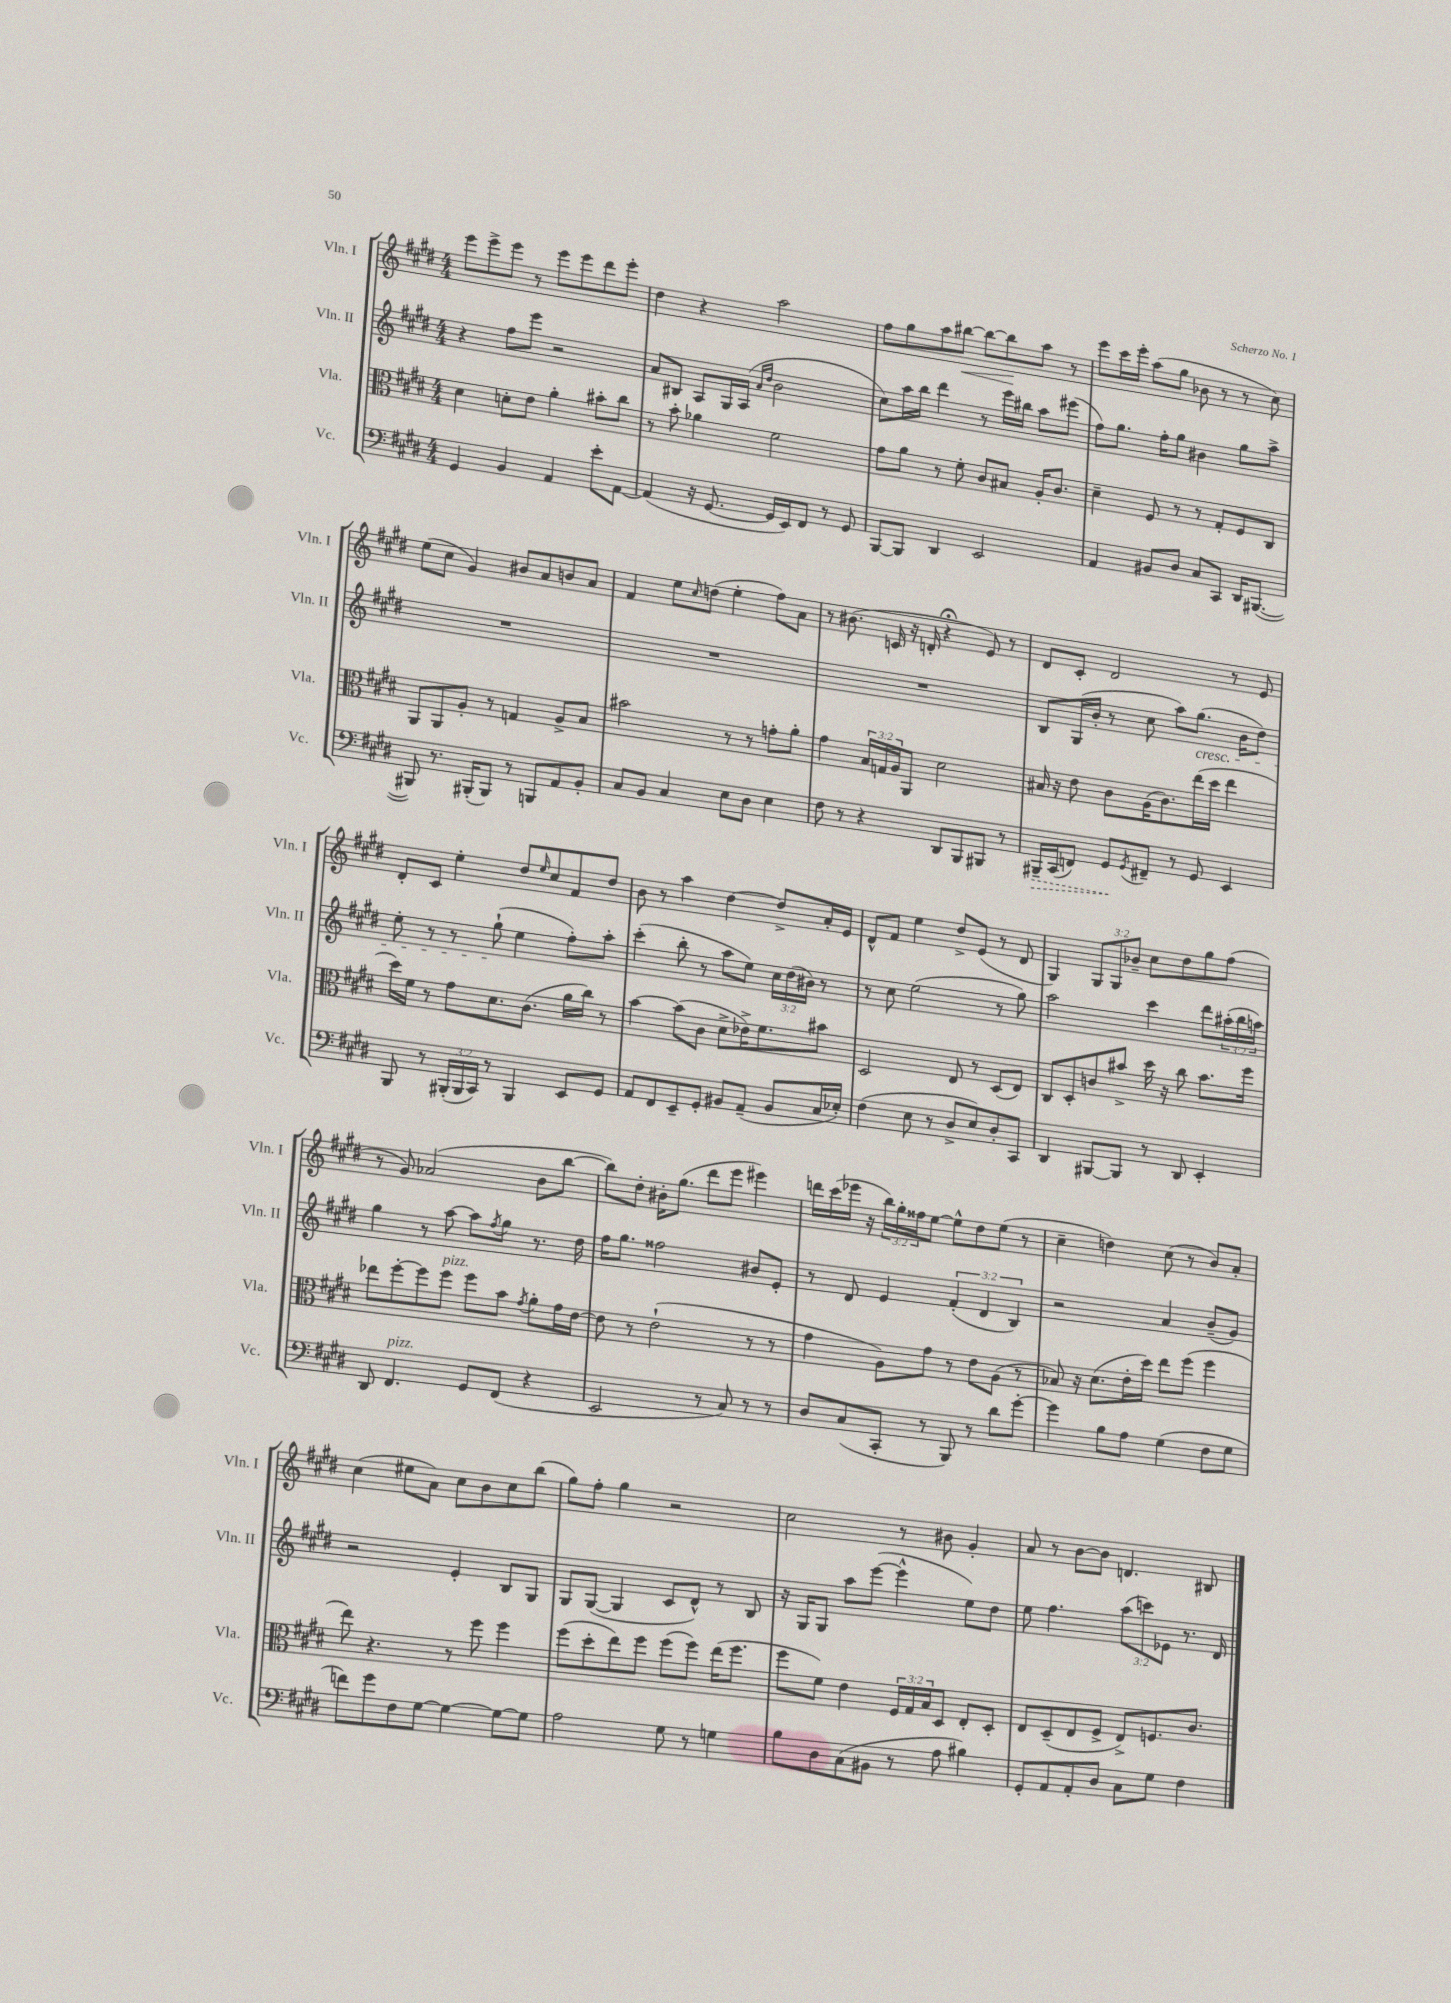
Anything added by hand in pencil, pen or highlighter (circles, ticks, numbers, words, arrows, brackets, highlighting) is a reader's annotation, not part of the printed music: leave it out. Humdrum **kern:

**kern	**kern	**kern	**kern
*staff4	*staff3	*staff2	*staff1
*clefF4	*clefC3	*clefG2	*clefG2
*k[f#c#g#d#]	*k[f#c#g#d#]	*k[f#c#g#d#]	*k[f#c#g#d#]
*M4/4	*M4/4	*M4/4	*M4/4
4GG#/	4d#\	4r	8eee\L
.	.	.	8eee^\
4BB/	8d'\L	8ff#\L	8eee\J
.	8e\J	8eee\J	8r
4AA/	4a'\	2r	8eee\L
.	.	.	8eee\
8e'\L	8b#'\L	.	8ddd#\
[8AA\J	8cc#\J	.	8eee'\J
=	=	=	=
(4AA/]	8r	8a/L	4dd#\
.	8b'\	8B#/J	.
16r	4a-\	8A/L	4r
[8.GG#/	.	.	.
.	.	16G#/L	.
.	.	(16A/JJ	.
.	.	16qqa/LL	.
.	.	16qqdd#/JJ	.
16GG#/]LL	2f#\	2b\	2aa\
16EE/J)	.	.	.
8FF#/J	.	.	.
8r	.	.	.
8GG#/	.	.	.
=	=	=	=
[8BBB/L	8g#\L	8cc#\L)	8ff#\L
8BBB/]J	8a\J	16aa\L	8gg#\
.	.	16bb\JJ	.
4DD#/	8r	4ddd#\	8aa\
.	8f#'\	.	[8bb#\J
2EE/	8c#/L	8r	8bb#\_L
.	8B#/J	16eee\LL	8bb#\]
.	.	16bb#\JJ	.
.	16A'/LK	8aa\L	8aa\J
.	8.c#/J	.	.
.	.	(8eee#\J	8r
=	=	=	=
4AA/	4d#~\	8ff#\L)	8eee\L
.	.	8.gg#\J	16ccc#\L
.	.	.	16eee'\JJ
8BB#/L	8F#/	.	(8aa\L
.	.	16ff#'\LK	.
8D#/J	8r	8gg#\J	8gg#\J
8C#/L	8r	4b#\	8b-\
8CC#/J	8G#'/L	.	8r
16DD#/LK	8F#/	8gg#\L	8r
([8.BBB#/J	.	.	.
.	8C#/J	8aa^\J	8cc#\)
=	=	=	=
8BBB#/])	8AA/L	1r	(8ee\L
8.r	8AA/	.	8cc#\J
.	8A'/J	.	4g#/)
(16BBB#'/LK	.	.	.
8BBB#/J)	8r	.	.
8r	4G/	.	8b#/L
8BBB/L	.	.	8a/
8AA/	8A^/L	.	8b/
8BB'/J	8B/J	.	8a/J
=	=	=	=
8C#/L	2b#\	1r	4f#/
8BB/J	.	.	.
4C#/	.	.	8ee\L
.	.	.	16qqcc#/
.	.	.	(8dd\J
8E\L	8r	.	4ee'\
8D#\J	8r	.	.
4E\	8g'\L	.	8ff#\L)
.	8a'\J	.	8a\J
=	=	=	=
8F#\	4g#\	1r	8r
8r	.	.	(8.b#\
4r	24B/LL	.	.
.	24G/	.	.
.	.	.	16c/
.	24A/J	.	.
.	8AA/J	.	16r
.	.	.	16d'/
8DD#/L	2d#\	.	4r;
8BBB/	.	.	.
8BBB#/J	.	.	8e/)
8r	.	.	8r
=	=	=	=
16BBB#~/LL	16B#/	8B/L	8d#/L
(16CC#/J	16r	.	.
8FF/J)	8e\	(16G#/L	8c#'/J
.	.	16b'/JJ	.
8GG#/L	8c#\L	8r	2d#/
8qGG#/	.	.	.
8FF#~/J	(16A\K	8cc#\	.
.	8.c#\)	.	.
8r	.	8aa\L)	.
8GG#/	(16ee\L	(8.gg#\J	.
.	16dd#\JJ	.	.
4EE/	4ee\	.	8r
.	.	16b\LK	.
.	.	8dd#\J)	8e/
=	=	=	=
8BBB/	16dd#\LL)	8ee'\	8d#'/L
.	16f#\JJ	.	.
8r	8r	8r	8c#/J
(24BBB#'/LL	8g#\L	8r	4ee'\
24BBB#/	.	.	.
24CC#/JJ)	.	.	.
8r	8.d#\	(8gg#`\	.
4BBB#/	.	4ee\	8dd#/L
.	(8.c#\J	.	.
.	.	.	16qqee/
.	.	.	8cc#/
8EE/L	16a\LL	8ff#'\L)	8f#/
.	16cc#\JJ)	.	.
8GG#/J	8r	8aa'\J	8dd#/J
=	=	=	=
8AA/L	[4b\	(4ccc#'\	8b\
8FF#/	.	.	8r
8EE~/	(8b\]L	8bb'\	4aa\
8GG#'/J	8c#\J	8r	.
8BB#/L	8d#^\L	8aa\L	[4dd#\
(8AA~/J	16e-^\K)	8ee\J)	.
.	8.f#\	.	.
8BB#/L	.	24cc#\LL	8dd#^/]L
.	.	(24dd#\	.
.	.	24b#\JJ)	.
16C#/L	8b#\J	8r	16a'/L
16E-'/JJ)	.	.	16e/JJ
=	=	=	=
(4F#\	2D#/	8r	8d#^^/L
.	.	8cc#\	8f#/J
8E\	.	(2ee\	4ee\
8r	.	.	.
8D#^/L	8E/	.	8dd#^/L
8E/)	8r	.	(8e/J
8D#'/	(8D#/L	8r	8r
8CC#/J	8E/J)	8gg#\)	8d#/
=	=	=	=
4DD#/	8C#/L	2aa\	4G#/)
.	8D#'/	.	.
[8BBB#/L	8c/	.	12G#/L
.	.	.	12G#/
8BBB#/]J	8b#^/J	.	.
.	.	.	12b-~/J
8r	16dd#\	4ccc#\	8cc#\L
.	16r	.	.
8DD#/	8cc#\	.	8dd#\
4EE'/	8.b#\L	8ddd#\L	8gg#\
.	.	(24aa#'\L	(8ff#\J
.	.	24bb\	.
.	16ff#\Jk	.	.
.	.	24aa\JJ)	.
=	=	=	=
8DD#/	8ee-\L	4gg#\	8r
4.FF#/	[8ff#'\	.	8g#/)
.	8ff#\]	8r	(2a-/
.	8ff#\J	[8aa\	.
8GG#/L	8ff#\L	8aa\]L	.
.	.	8qff#/	.
(8FF#/J	8b\J	8gg#\J	.
.	8qg#/	.	.
4r	8a'\L	8.r	8b\L
.	16g#\L	.	[8bb\J
.	[16e\JJ	16dd#\	.
=	=	=	=
2EE/	8e\]	16ff#\LK	8bb\]L)
.	.	8.gg#\J	.
.	8r	.	8dd#'\J
.	(2e`\	2ff##\	16b#'\LK
.	.	.	(8.gg#\J
8r	.	.	8ddd#\L
8C#/)	.	.	8eee\J
8r	8r	8b#/L	4eee#\)
8r	8r	8e'/J	.
=	=	=	=
8D#/L	4g#\	8r	16ddd\LL
.	.	.	(16ccc#\
(8C#/	.	8d#/	16eee-\JJ
.	.	.	16r
8CC#'/J	8A\L)	4e/	24bb\LL)
.	.	.	24gg#'\
.	.	.	24ff##\J
8r	8g#\J	.	[8ee\J
8BBB/)	8r	(6f#'/	8ee^^\]L
8r	8e\L	.	8dd#\
.	.	6d#/	.
8d#\L	(8A\J	.	(8ee\J
.	.	6B/)	.
[8g#'\J	8r	.	8r
=	=	=	=
4g#\]	8B-/)	2r	4cc#~\
.	16r	.	.
.	(8.d#\L	.	.
8B\L	.	.	4dd\)
8A\J	16e'\L	.	.
.	16dd#\JJ)	.	.
(4G#\	8ee\L	4a/	(8cc#\
.	(8ff#\J	.	8r
8F#\L	4ff#\	(8b~/L	8b/L)
8G#\J	.	8g#/J)	8a'/J
=	=	=	=
8f\L)	8ee\)	2r	(4cc#\
8g#\	4.r	.	.
8F#\	.	.	8ee#\L
[8G#\J	.	.	8a\J)
4G#\_	8r	4e'/	8cc#\L
.	8ff#\	.	8b\
8G#\_L	4ff#\	8B/L	8cc#\
8G#\]J	.	8G#/J	(8bb\J
=	=	=	=
2A\	(8ff#\L	8G#/L	8gg#\L)
.	8dd#'\	([8G#/J	8ff#'\J
.	8ee\)	4G#/]	4gg#\
.	8ff#\J	.	.
8G#\	(8ff#\L	8c#/L	2r
8r	8ff#\J)	8d#^^/J)	.
4G\	(16ee\LK	8r	.
.	8.ff#\J	.	.
.	.	8B/	.
=	=	=	=
8B\L	8ff#\L	16r	2cc#\
.	.	16G#/LK	.
8D#\	8f#\J)	8G#/J	.
(8C#\	4e\	8aa\L	.
8BB#\J	.	([8eee\J	.
8r	24F#/LL	4eee^^\]	8r
.	24G#/	.	.
.	24B/J	.	.
8A\	8D#/J	.	8b#\
4B#\)	8E'/L	8ee\L)	4g#'/
.	8D#'/J	8dd#\J	.
=	=	=	=
8GG#'/L	8E/L	8ee\	8a/
8AA/	(8D#~/	4.ff#\	8r
8AA'/	8E/	.	[8b\L
8D#/J	8F#^/J	.	8b\]J
8C#\L	8E^/L)	(12aa\L	4.d/
.	.	12ccc\)	.
8G#\J	8.F/	.	.
.	.	12e-\J	.
4F#\	.	8.r	.
.	8.c#/J	.	.
.	.	.	8B#/
.	.	16d#/	.
==	==	==	==
*-	*-	*-	*-
